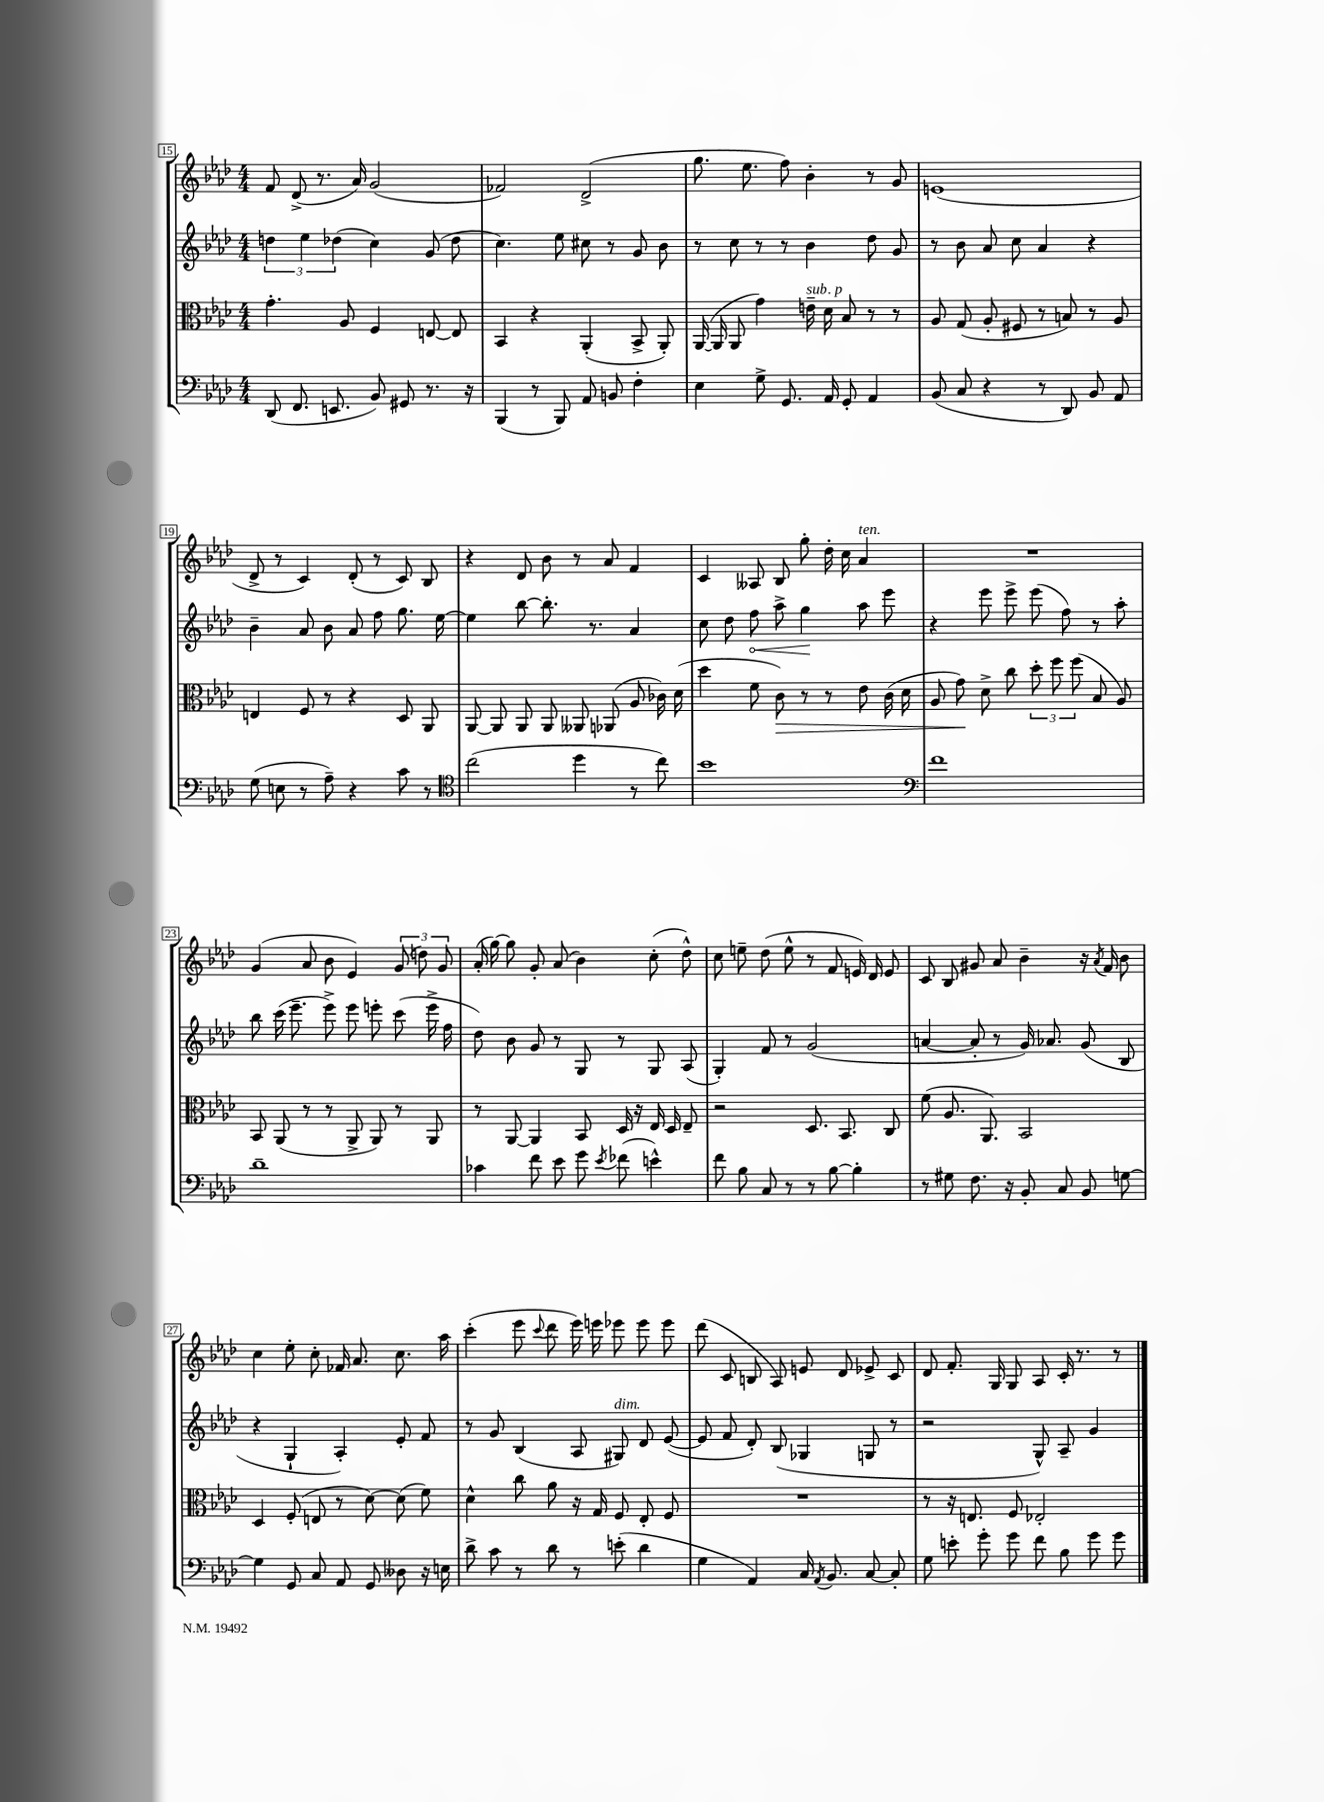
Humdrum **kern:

**kern	**kern	**dynam	**kern	**dynam	**kern
*part4	*part3	*part3	*part2	*part2	*part1
*staff4	*staff3	*staff3	*staff2	*staff2	*staff1
*clefF4	*clefC3	*	*clefG2	*	*clefG2
*k[b-e-a-d-]	*k[b-e-a-d-]	*	*k[b-e-a-d-]	*	*k[b-e-a-d-]
*M4/4	*M4/4	*	*M4/4	*	*M4/4
=15	=15	=15	=15	=15	=15
(8DD-/	4.g'\	.	6ddn\	.	8f/
8.FF/	.	.	.	.	(8d-^/
.	.	.	6ee-\	.	.
.	.	.	.	.	8.r
8.EEn/	.	.	.	.	.
.	.	.	(6dd-X\	.	.
.	8A-/	.	.	.	.
.	.	.	.	.	16a-/)
8BB-/)	4F/	.	4cc\)	.	(2g/
8GG#X/	.	.	.	.	.
8.r	[8En/	.	(8g/	.	.
.	8E/]	.	8dd-\	.	.
16r	.	.	.	.	.
=16	=16	=16	=16	=16	=16
(4BBB-/	4BB-/	.	4.cc\)	.	2f-X/)
8r	4r	.	.	.	.
8BBB-/)	.	.	8ee-\	.	.
8AA-/	(4AA-'/	.	8cc#X\	.	(2d-^/
8BBn/	.	.	8r	.	.
4F'\	8BB-^/	.	8g/	.	.
.	8AA-'/)	.	8b-\	.	.
=17	=17	=17	=17	=17	=17
4E-\	([16AA-/	.	8r	.	8.gg\
.	16AA-/]	.	.	.	.
.	8AA-/	.	8cc\	.	.
.	.	.	.	.	8.ee-\
8G^\	4g\)	.	8r	.	.
8.GG/	.	.	8r	.	8ff\)
!	!LO:TX:a:i:t=sub. p	!	!	!	!
.	16en~\	.	4b-\	.	4b-'\
16AA-/	16d-\	.	.	.	.
8GG'/	8B-/	.	.	.	.
4AA-/	8r	.	8dd-\	.	8r
.	8r	.	8g/	.	8g/
=18	=18	=18	=18	=18	=18
(8BB-/	8A-/	.	8r	.	(1en
8C/	(8G/	.	8b-\	.	.
4r	8A-'/	.	8a-/	.	.
.	8F#X/	.	8cc\	.	.
8r	8r	.	4a-/	.	.
8DD-/)	8Bn/)	.	.	.	.
8BB-/	8r	.	4r	.	.
8AA-/	8A-/	.	.	.	.
!!LO:LB:g=z
=19	=19	=19	=19	=19	=19
(8G\	4En/	.	4b-~\	.	8d-^/
8En\	.	.	.	.	8r
8r	8F/	.	8a-/	.	4c/)
8A-~\)	8r	.	8b-\	.	.
4r	4r	.	8a-/	.	(8d-'/
.	.	.	8ff\	.	8r
8c\	8D-/	.	8.gg\	.	8c/)
8r	8AA-/	.	.	.	8B-/
.	.	.	[16ee-\	.	.
=20	=20	=20	=20	=20	=20
*clefC4	*	*	*	*	*
(2cc\	[8AA-/	.	4ee-\]	.	4r
.	8AA-/]	.	.	.	.
.	8AA-/	.	[8bb-\	.	8d-/
.	8AA-/	.	8.bb-'\]	.	8b-\
4dd-\	8AA--X/	.	.	.	8r
.	.	.	8.r	.	.
.	(8AA-X/	.	.	.	8a-/
8r	8A-/	.	4a-/	.	4f/
8cc\)	16c-X\)	.	.	.	.
.	(16d-\	.	.	.	.
=21	=21	=21	=21	=21	=21
1b-	4dd-\	.	8cc\	.	4c/
.	.	.	8dd-\	.	.
!	!	!	!	!LO:HP:b	!
.	8f\	.	8ff\	<	8A--X/
!	!	!LO:HP:b	!	!	!
.	8c\)	>	8aa-^\	.	8B-/
.	8r	.	4gg\	.	8gg'\
.	8r	.	.	.	16dd-'\
.	.	.	.	.	16cc\
!	!	!	!	!	!LO:TX:a:i:t=ten.
.	8e-\	.	8aa-\	[	4a-/
.	(16c\	.	8eee-\	.	.
.	16d-\	.	.	.	.
=22	=22	=22	=22	=22	=22
*clefF4	*	*	*	*	*
1f	8A-/	.	4r	.	1r
.	8g\)	.	.	.	.
.	8d-^\	]	8eee-\	.	.
.	8cc\	.	8eee-^\	.	.
.	12dd-'\	.	(8eee-\	.	.
.	12ff\	.	.	.	.
.	.	.	8ff\)	.	.
.	(12ff\	.	.	.	.
.	8B-/	.	8r	.	.
.	8A-/)	.	8aa-'\	.	.
!!LO:LB:g=z
=23	=23	=23	=23	=23	=23
1d-~	8BB-/	.	8bb-\	.	(4g/
.	(8AA-/	.	(16ccc\	.	.
.	.	.	8.eee-~\	.	.
.	8r	.	.	.	8a-/
.	8r	.	8eee-^\)	.	8b-\
.	8AA-^/	.	8eee-\	.	4e-/)
.	8AA-/)	.	8eeen'\	.	.
.	8r	.	(8ccc\	.	(12g/
.	.	.	.	.	12ddn\)
.	8AA-/	.	16eee^\	.	.
.	.	.	.	.	12g/
.	.	.	16ff\	.	.
=24	=24	=24	=24	=24	=24
4c-X\	8r	.	8dd-\)	.	(16a-'/
.	.	.	.	.	[16gg\)
.	[8AA-/	.	8b-\	.	8gg\]
8f\	4AA-/]	.	8g/	.	8g'/
8e-\	.	.	8r	.	(8a-/
8g\	8BB-/	.	8G/	.	4b-\)
8qe-/	.	.	.	.	.
(8f-X\	16D-/	.	8r	.	.
.	16r	.	.	.	.
4en^^\)	16E-/	.	8G/	.	(8cc'\
.	16D-/	.	.	.	.
.	8E-~/	.	(8A-/	.	8dd-^^\)
=25	=25	=25	=25	=25	=25
8f\	2r	.	4G'/)	.	8cc\
8B-\	.	.	.	.	8een~\
8C/	.	.	8f/	.	(8dd-\
8r	.	.	8r	.	8ee^^\
8r	8.D-/	.	(2g/	.	8r
[8B-\	.	.	.	.	8f/
.	8.BB-/	.	.	.	.
4B-'\]	.	.	.	.	16en/)
.	.	.	.	.	16d-/
.	8C/	.	.	.	8e/
=26	=26	=26	=26	=26	=26
8r	(8f\	.	[4an/	.	8c/
8G#X\	8.A-/	.	.	.	8B-/
8.F\	.	.	8a'/]	.	8g#X/
.	8.AA-/)	.	.	.	.
.	.	.	8r	.	8a-/
16r	.	.	.	.	.
8BB-'/	2BB-/	.	16g/)	.	4b-~\
.	.	.	8.a-X/	.	.
8C/	.	.	.	.	.
8BB-/	.	.	(8g/	.	16r
.	.	.	.	.	8qa-/
.	.	.	.	.	16f/
[8Gn\	.	.	8B-/	.	8b-\
!!LO:LB:g=z
=27	=27	=27	=27	=27	=27
4G\]	4D-/	.	4r	.	4cc\
8GG/	(8F'/	.	4G`/	.	8ee-'\
8C/	8En/	.	.	.	8cc'\
8AA-/	8r	.	4A-'/)	.	16f-X/
.	.	.	.	.	8.a-/
8GG/	[8d-\)	.	.	.	.
8D--X\	(8d-\]	.	8e-'/	.	8.cc\
16r	8f\)	.	8f/	.	.
16En\	.	.	.	.	16aa-\
=28	=28	=28	=28	=28	=28
8d-^\	4d-^^\	.	8r	.	(4ccc'\
8c\	.	.	8g/	.	.
8r	8cc\	.	(4B-/	.	8eee-\
.	.	.	.	.	8qqccc/
8d-\	8a-\	.	.	.	8ddd-\
8r	16r	.	8A-/	.	16eee-\)
.	16G/	.	.	.	16eeen\
!	!	!	!LO:TX:a:i:t=dim.	!	!
(8en'\	8F/	.	8G#X/)	.	8eee-X\
4d-\	8E-'/	.	8d-/	.	8eee-\
.	8F/	.	([8e-/	.	8eee-\
=29	=29	=29	=29	=29	=29
4G\	1r	.	8e-/]	.	(8ddd-\
.	.	.	8f/	.	8c/
4AA-/)	.	.	8d-'/)	.	8Bn/
.	.	.	(8B-/	.	8A-/)
16C/	.	.	4G-X/	.	8en/
8qAA-/	.	.	.	.	.
8.BB-/	.	.	.	.	.
.	.	.	.	.	8d-/
[8C/	.	.	8Gn/	.	8e-X^/
8C'/]	.	.	8r	.	8c/
=30	=30	=30	=30	=30	=30
8G\	8r	.	2r	.	8d-/
8en'\	16r	.	.	.	8.f'/
.	8.En/	.	.	.	.
8g'\	.	.	.	.	.
.	.	.	.	.	16G/
8g\	8F/	.	.	.	8G/
8f\	2E-X'/	.	8G^^/)	.	8A-/
8B-\	.	.	8A-~/	.	16c'/
.	.	.	.	.	8.r
8g\	.	.	4g/	.	.
8g\	.	.	.	.	8r
==	==	==	==	==	==
*-	*-	*-	*-	*-	*-
